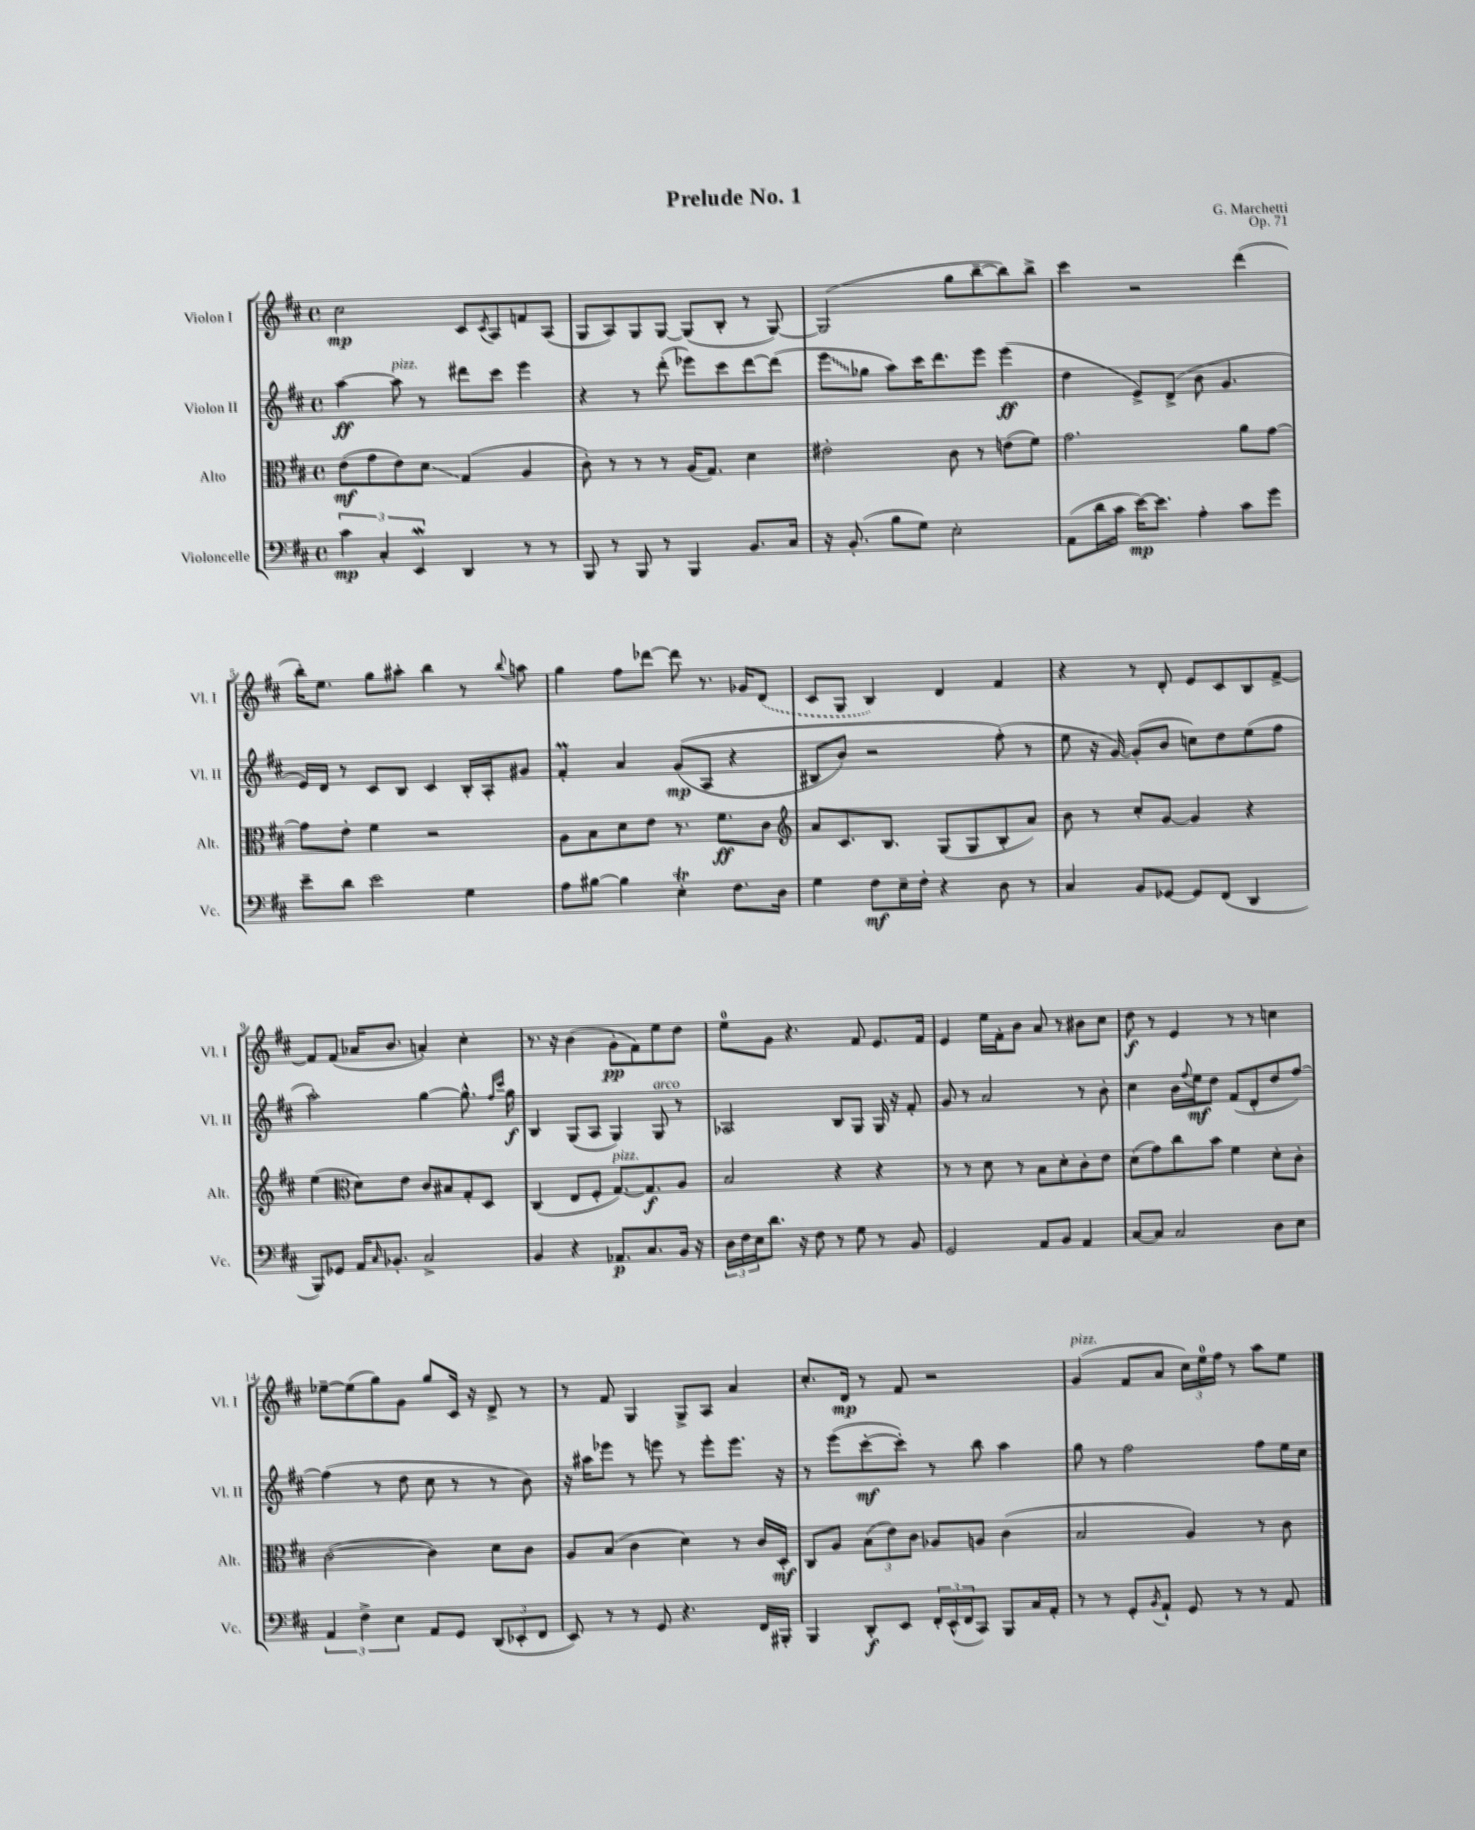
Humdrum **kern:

**kern	**kern	**kern	**kern
*staff4	*staff3	*staff2	*staff1
*clefF4	*clefC3	*clefG2	*clefG2
*k[f#c#]	*k[f#c#]	*k[f#c#]	*k[f#c#]
*M4/4	*M4/4	*M4/4	*M4/4
*met(c)	*met(c)	*met(c)	*met(c)
6c#	(8e	[4aa	2cc#
.	8g	.	.
6C#'	.	.	.
.	8e)	8aa]	.
6EE	.	.	.
.	8d	8r	.
4DD	(4G	8ddd#	8c#
.	.	.	8qc#
.	.	8ccc#	8A
8r	4A	4eee	8f
8r	.	.	(8A
=	=	=	=
8BBB	8c#')	4r	8G
8r	8r	.	8A)
8BBB	8r	8r	8G
8r	8r	(8ddd'	[8G
4BBB	(16A	8eee-)	(8G]
.	8.G)	.	.
.	.	8ccc#	8B'
8.BB	4d	[8ddd	8r
.	.	(8ddd]	[8G)
16C#	.	.	.
=	=	=	=
16r	2e#'	8eee	(2G]
(8.BB'	.	.	.
.	.	8gg-	.
8B	.	8aa)	.
8G)	.	16ccc#	.
.	.	8.ddd	.
2E'	8c#	.	8gg
.	8r	8eee	[8bb~
.	(8e	(4eee	8bb])
.	8f#)	.	8bb^
=	=	=	=
(8AA	2.g	4dd	4ccc#
16d	.	.	.
16c#	.	.	.
[16e)	.	8e^)	2r
8.e]	.	.	.
.	.	(8d^	.
4A'	.	8b	.
.	.	4.g	.
8c#	8a	.	(4ddd
8g	[8g	.	.
=	=	=	=
8e~	8g]	16e)	16bb')
.	.	16d	8.ee
8d	8e'	8r	.
2e	4f#	8c#	8gg
.	.	8B	8aa#'
.	2r	4c#	4bb
4G	.	16B'	8r
.	.	16A'	.
.	.	.	8qqbb
.	.	8g#	8aa
=	=	=	=
8A	8A	4f#'	4gg
[8B#	8B	.	.
4B#]	8d	4a	8ff#
.	8e	.	[8ddd-
4E'	8.r	&((8g	8ddd-]
.	.	8A	8.r
.	8.f#	.	.
8.F#	.	4r	.
.	.	.	16g-
.	8c#	.	(8d
16D	.	.	.
=	=	=	=
*	*clefG2	*	*
4G	8a	8B#	8c#
.	8.c#	8b)	8G
8F#	.	2r	4B)
.	8.B	.	.
16E~	.	.	.
16F#'	.	.	.
4r	(8G	.	4d
.	8G	.	.
8D	8B'	(8ff#'&)	4f#
8r	8a)	8r	.
=	=	=	=
4C#	8b	8ee	4r
.	8r	16r	.
.	.	[16g)	.
8BB	8cc#'	(8g']	8r
[8GG-	[8g	8b	8d'
8GG-]	4g]	8cc)	8e
(8FF#	.	8dd	8c#
4DD	4r	(8ee	8B
.	.	8ff#	[8f#^
=	=	=	=
8BBB)	(4ee	2aa')	8f#]
8GG-	.	.	(8f#
*	*clefC3	*	*
16AA	8d)	.	16a-
16qqC#	.	.	.
8.BB-'	.	.	8.b
.	8e	.	.
2C#^	8c#	[4gg	4a')
.	8B#	.	.
.	8G'	8.gg^^]	4cc#'
.	8D	.	.
.	.	16qqff#	.
.	.	16qqccc#	.
.	.	16gg	.
=	=	=	=
4BB	(4C#	4B	8.r
.	.	.	16r
4r	8E	(8G	(4b
.	8F#'	8A	.
8.AA-	[8.G)	4G)	8g'
.	.	.	8f#)
8.C#	8.G]	.	.
.	.	8G	8ee
16BB	8A	8r	8dd
16r	.	.	.
=	=	=	=
24D	2B	2A-	8ee
24F#	.	.	.
24E	.	.	.
8.d	.	.	8g
.	.	.	4.r
16r	.	.	.
8F#	.	.	.
8r	4r	8B	.
8G	.	8G	8f#
8r	4r	16G	8.e
.	.	16r	.
8BB	.	8f#'	.
.	.	.	16f#
=	=	=	=
2GG	8r	8g	4e
.	8r	8r	.
.	8d	2a	16ee
.	.	.	16f#'
.	8r	.	8b
8AA	8B	.	8a
8BB	8d'	.	8r
4AA	8c#'	8r	8b#
.	8e	8b'	8cc#
=	=	=	=
[8C#	(8d	4cc#	8dd
8C#]	8g)	.	8r
2C#	8cc#	16b	4e
.	.	8qqff#	.
.	.	16ee	.
.	8b	8dd	.
.	4f#	(8f#	8r
.	.	8d'	8r
8D	8d'	8dd	4cc
8E	8c#'	[8ff#)	.
=	=	=	=
6AA	([2c#	(4ff#]	[8ee-~
.	.	.	(8ee-]
6F#^	.	.	.
.	.	8r	8gg)
6E	.	.	.
.	.	8dd	8g
8AA	4c#])	8cc#	8gg
8GG	.	8r	16c#
.	.	.	16r
(12DD	8d	8r	8d^
12EE-'	.	.	.
.	8c#	8b)	8r
12FF#	.	.	.
=	=	=	=
8EE)	8A	16r	8r
.	.	16aa#	.
8r	(8B	8eee-	8f#
8r	4c#	8r	4G
8GG	.	8eee	.
4.r	4d)	8r	8G^
.	.	8eee'	8A
.	8r	8.eee	4a
16FF#	16c#	.	.
16BBB#'	16D'	16r	.
=	=	=	=
4BBB	8C#	8r	8.cc#'
.	8A	(8eee	.
.	.	.	16d
8DD'	(12B	[8ccc#'	8r
.	12e)	.	.
8EE	.	8ccc#'])	8f#
.	12c#	.	.
24FF#'	8A-	8r	2r
(24EE^^	.	.	.
24FF#	.	.	.
8CC#)	8A	8bb	.
8BBB	(4c#	4aa	.
16C#	.	.	.
16AA'	.	.	.
=	=	=	=
8r	2B	8gg	(4g
8r	.	8r	.
8GG'	.	2ff#	8f#
8qBB	.	.	.
8AA`	.	.	8a
8GG	4A)	.	24cc#)
.	.	.	24ee
.	.	.	24ff#
8r	.	.	8r
8r	8r	8ff#	8aa
8AA	8c#	16ee	8ee
.	.	16cc#	.
==	==	==	==
*-	*-	*-	*-
